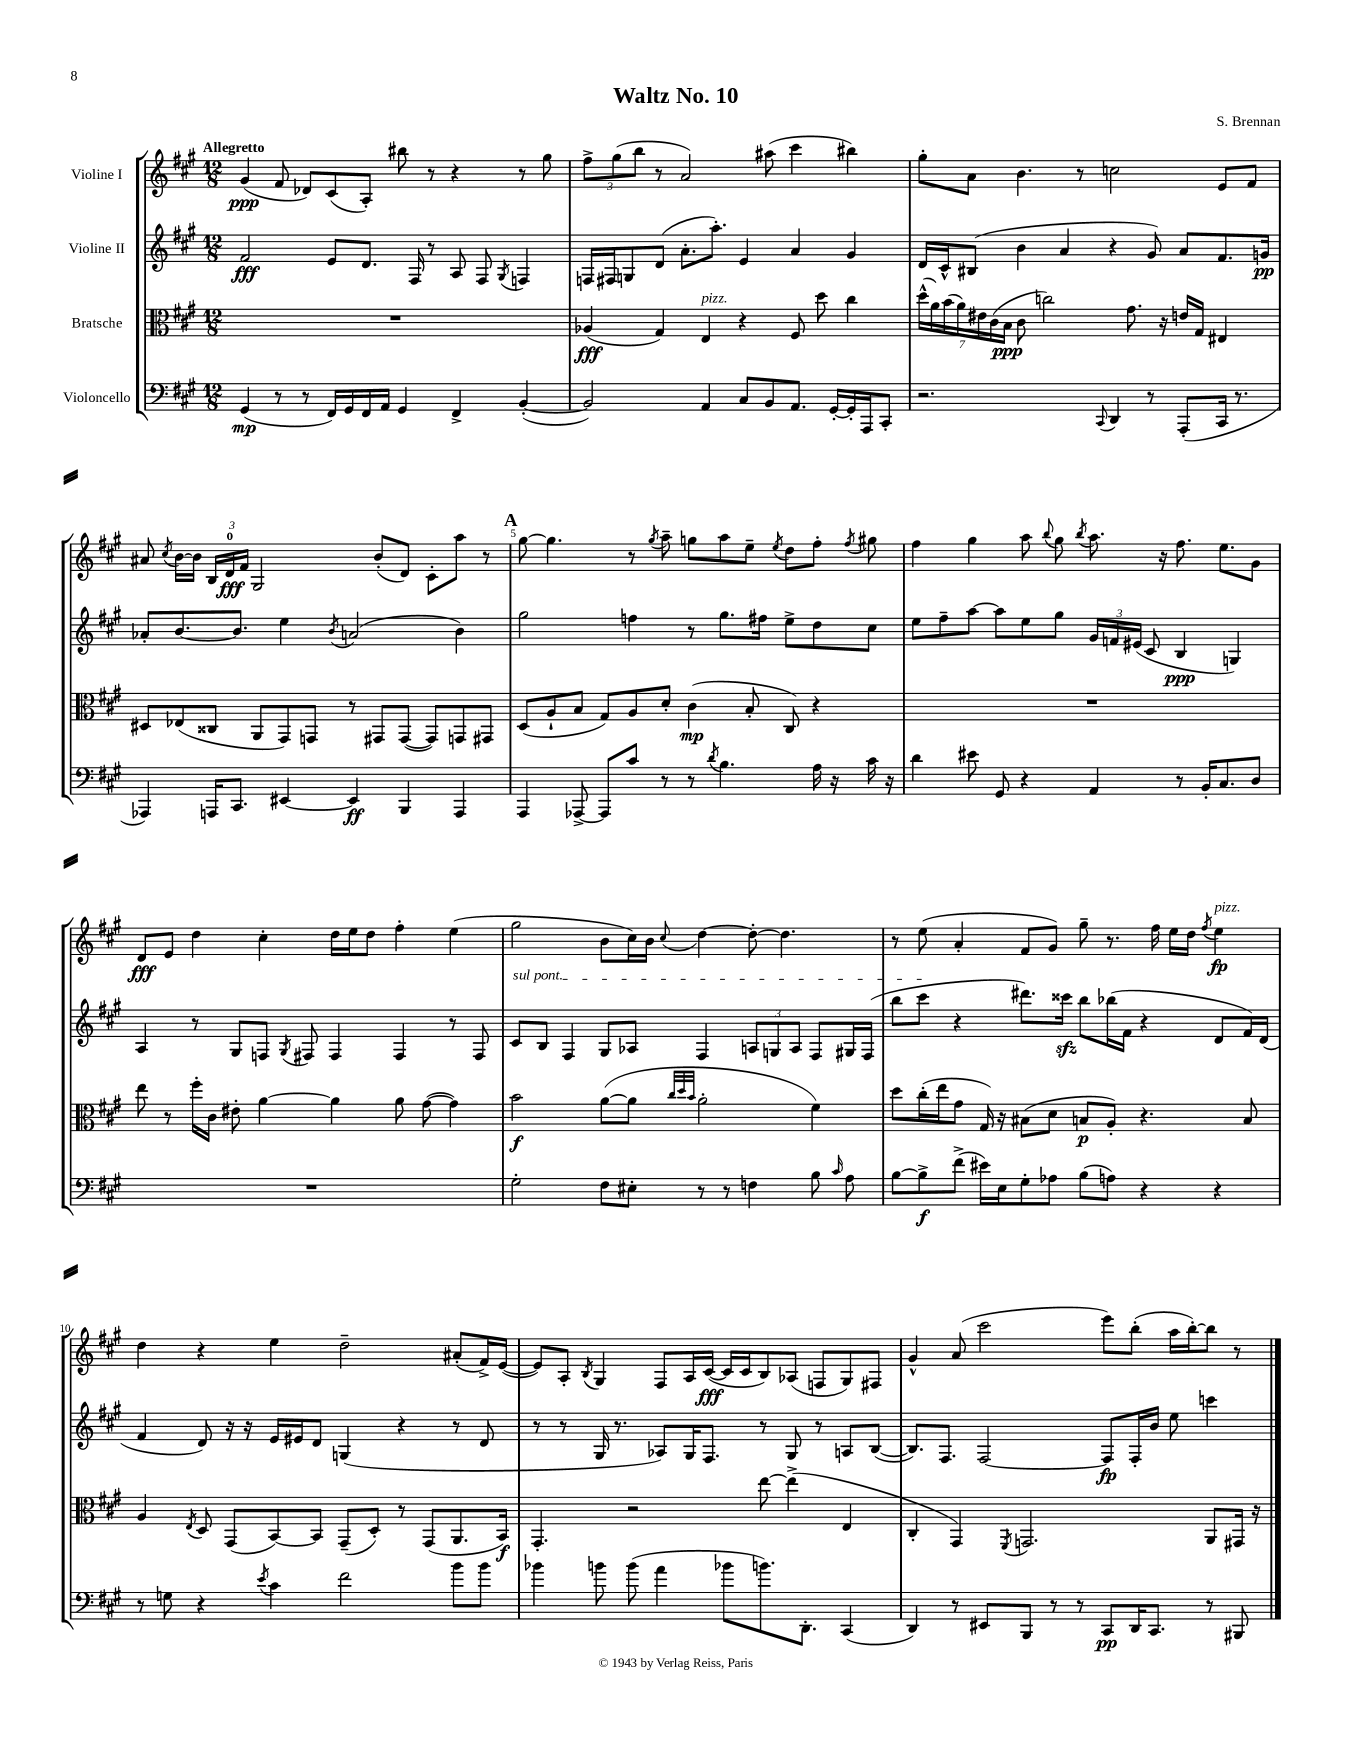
\header { title = "Waltz No. 10" composer = "S. Brennan" }
<<
\new StaffGroup <<
\new Staff = "s0" \with { instrumentName = "Violine I" } {
    \clef treble \key a \major \numericTimeSignature \time 12/8 \tempo "Allegretto"
    \autoBeamOff gis'4\ppp( fis'8 des'8[) cis'8( a8]-.) bis''8 r8 r4 r8 gis''8 |
    \tuplet 3/2 { fis''8[-> gis''8( b''8] } r8 a'2) ais''8( cis'''4 bis''4) |
    gis''8[-. a'8] b'4. r8 c''2 e'8[ fis'8] |
    ais'8 \acciaccatura { cis''8 } b'16[~ b'16] \tuplet 3/2 { b16[ d'16-0\fff fis'16] } gis2 b'8[-.( d'8]) cis'8[-. a''8] r8 |
    \mark \markup { \bold "A" } gis''8~ gis''4. r8 \acciaccatura { gis''8 } a''8-- g''8[ a''8 e''8]-- \acciaccatura { e''8 } d''8[ fis''8]-. \acciaccatura { fis''8 } gis''8 |
    fis''4 gis''4 a''8 \appoggiatura { b''8 } gis''8 \acciaccatura { b''8 } a''8. r16 fis''8. e''8.[ gis'8] |
    d'8[\fff e'8] d''4 cis''4-. d''16[ e''16 d''8] fis''4-. e''4( |
    gis''2 b'8[ cis''16) b'16] \appoggiatura { cis''8 } d''4~ d''8~-. d''4. |
    r8 e''8( a'4-. fis'8[ gis'8]) gis''8-- r8. fis''16 e''16[ d''16] \acciaccatura { fis''8 } e''4\fp^\markup { \italic "pizz." } |
    d''4 r4 e''4 d''2-- ais'8[-.( fis'16->) e'16]~( |
    e'8[) a8]-. \acciaccatura { b8 } gis4 fis8[ a16 cis'16]~\fff( cis'16[ cis'16 b8) aes8]( f8[ gis8) fis8] |
    gis'4-^ a'8( cis'''2 e'''8[) b''8]-.( a''16[ b''16~-.) b''8] r8 \bar "|." |
}
\new Staff = "s1" \with { instrumentName = "Violine II" } {
    \clef treble \key a \major \numericTimeSignature \time 12/8
    \autoBeamOff fis'2\fff e'8[ d'8.] fis16 r8 a8 fis8 \acciaccatura { gis8 } f4 |
    f16[ fis16 g8 d'8]( a'8.[-. a''8.]-.) e'4 a'4 gis'4 |
    d'16[ cis'16-^ bis8]( b'4 a'4 r4 gis'8) a'8[ fis'8. g'16]\pp |
    aes'8[-. b'8.~ b'8.] e''4 \acciaccatura { b'8 } a'2( b'4) |
    \mark \markup { \bold "A" } gis''2 f''4 r8 gis''8.[ fis''16] e''8[-> d''8 cis''8] |
    e''8[ fis''8-- a''8]~ a''8[ e''8 gis''8] \tuplet 3/2 { gis'16[ f'16 eis'16]( } cis'8 b4\ppp g4) |
    a4 r8 gis8[ f8] \acciaccatura { gis8 } fis8 fis4 fis4 r8 fis8 |
    \once \override TextSpanner.bound-details.left.text = \markup { \italic "sul pont." } cis'8[\startTextSpan b8] fis4 gis8[ aes8] fis4 \tuplet 3/2 { a8[ g8 a8] } fis8[ gis16 fis16]( |
    b''8[ cis'''8]\stopTextSpan r4 dis'''8.[) cisis'''16]\sfz b''8[ bes''16( fis'16] r4 d'8[ fis'16) d'16]( |
    fis'4 d'8) r16 r16 e'16[ eis'16 d'8] g4( r4 r8 d'8 |
    r8 r8 gis16 r8. aes8[) gis16 fis8.] r8 gis8 r8 a8[ b8]~( |
    b8.[) fis8.] fis2~ fis8[\fp fis16-. b'16] e''8 c'''4 \bar "|." |
}
\new Staff = "s2" \with { instrumentName = "Bratsche" } {
    \clef alto \key a \major \numericTimeSignature \time 12/8
    \autoBeamOff R1. |
    aes4\fff( gis4) e4^\markup { \italic "pizz." } r4 fis8 d''8 cis''4 |
    \tuplet 7/4 { d''16[-^( a'16) b'16( a'16) eis'16 cis'16( b16]\ppp } cis'8 c''2) gis'8. r16 e'16[ gis16] eis4 |
    dis8[ ees8( cisis8] a,8[ gis,8) g,8] r8 gis,8[ gis,8]~( gis,8[) g,8 gis,8] |
    \mark \markup { \bold "A" } d8[( a8-! b8] gis8[) a8 d'8]-. cis'4\mp( b8-. cis8) r4 |
    R1. |
    e''8 r8 fis''16[-. cis'16] eis'8-. a'4~ a'4 a'8 gis'8~( gis'4) |
    b'2\f a'8[~( a'8] \grace { cis''32[ d''32 b'32] } a'2-. fis'4) |
    d''8[ cis''16-.( e''16 gis'8] gis16) r16 bis8[( d'8] b8[\p a8]-.) r4. b8 |
    a4 \acciaccatura { e8 } d8 gis,8[( b,8~) b,8] gis,8[--( d8]-.) r8 gis,8[( a,8. b,16]\f) |
    gis,4.-. r2 e''8~ e''4->( e4 |
    cis4-. gis,4) \acciaccatura { fis,8 } g,2. a,8[ gis,16] r16 \bar "|." |
}
\new Staff = "s3" \with { instrumentName = "Violoncello" } {
    \clef bass \key a \major \numericTimeSignature \time 12/8
    \autoBeamOff gis,4\mp( r8 r8 fis,16[) gis,16 fis,16 a,16] gis,4 fis,4-> b,4~-.( |
    b,2) a,4 cis8[ b,8 a,8.] gis,16[~-. gis,16-. a,,16 cis,8]-. |
    r2. \appoggiatura { cis,8 } d,4 r8 a,,8[-.( cis,16] r8. |
    aes,,4) a,,16[ cis,8.] eis,4~ eis,4\ff b,,4 a,,4 |
    \mark \markup { \bold "A" } a,,4 aes,,8~-> aes,,8[ cis'8] r8 r8 \acciaccatura { d'8 } b4. a16 r16 cis'16 r16 |
    d'4 eis'8 gis,8 r4 a,4 r8 b,16[-. cis8. d8] |
    R1. |
    gis2-. fis8[ eis8]-. r8 r8 f4 b8 \grace { cis'16 } a8 |
    b8[~ b8->\f fis'8]->( eis'16[) e16 gis8-. aes8] b8[( a8]) r4 r4 |
    r8 g8 r4 \acciaccatura { e'8 } cis'4 fis'2 b'8[ b'8] |
    bes'4 b'8 b'8( a'4 bes'8[ b'8.) d,8.]-. cis,4( |
    d,4) r8 eis,8[ b,,8] r8 r8 cis,8[\pp d,16 cis,8.] r8 bis,,8 \bar "|." |
}
>>
>>
\layout { \context { \Score \override BarNumber.break-visibility = ##(#f #t #t) barNumberVisibility = #(every-nth-bar-number-visible 5) } }
